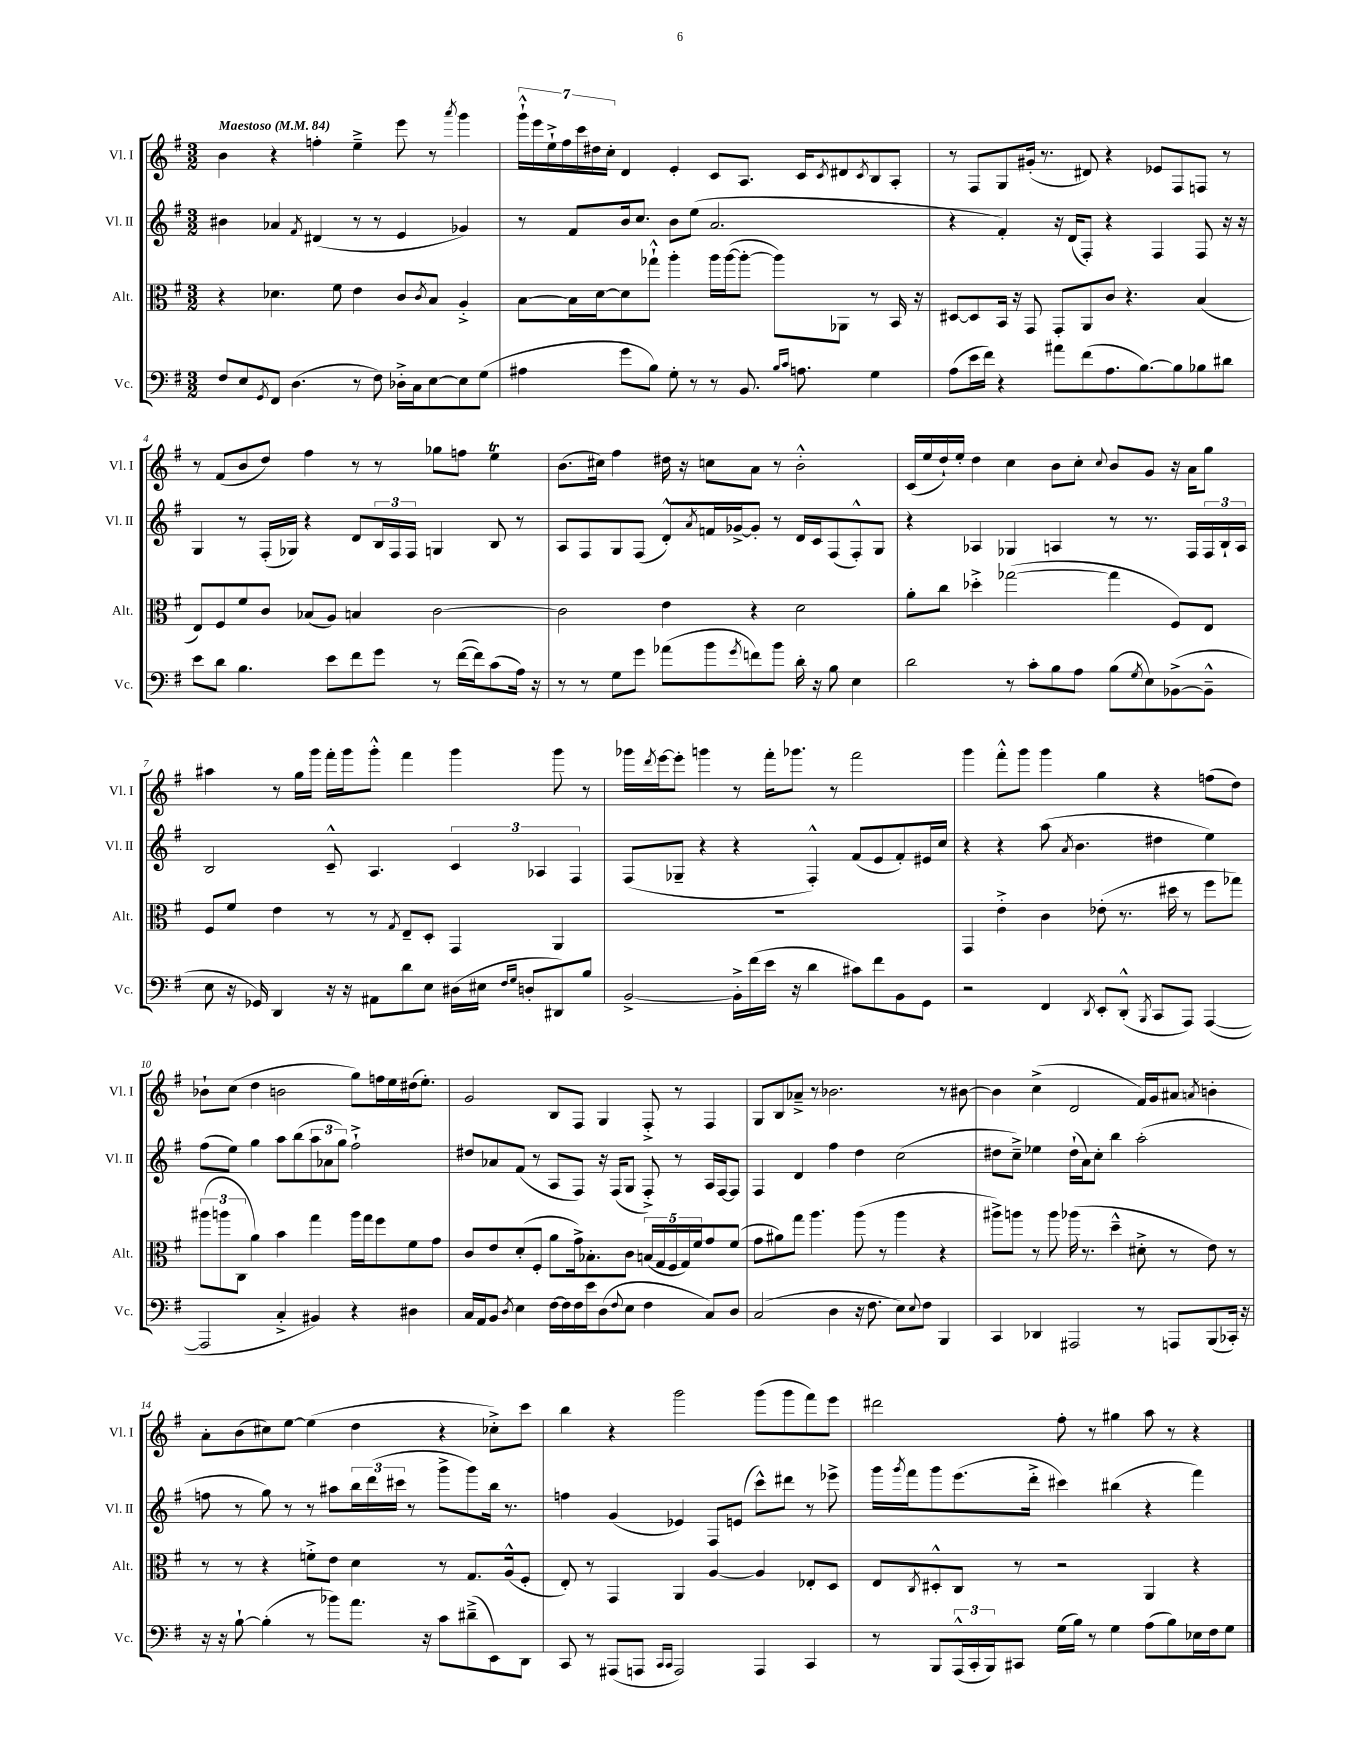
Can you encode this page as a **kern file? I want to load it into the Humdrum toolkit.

**kern	**kern	**kern	**kern
*part4	*part3	*part2	*part1
*staff4	*staff3	*staff2	*staff1
*I"Vc.	*I"Alt.	*I"Vl. II	*I"Vl. I
*I'Vc.	*I'Alt.	*I'Vl. II	*I'Vl. I
*clefF4	*clefC3	*clefG2	*clefG2
*k[f#]	*k[f#]	*k[f#]	*k[f#]
*M3/2	*M3/2	*M3/2	*M3/2
*MM84	*MM84	*MM84	*MM84
=1	=1	=1	=1
!	!	!	!LO:TX:a:B:t=Maestoso
8F#/L	4r	4b#X\	4b\
8E/	.	.	.
8qGG/	.	.	.
8FF#/J	4.d-X\	4a-X/	4r
(4.D\	.	.	.
.	.	8qf#/	.
.	.	(4d#X/	4ffn'\
.	8f#\	.	.
8r	4e\	8r	4ee~^\
8F#\)	.	8r	.
16D-X'^\LL	8c/L	4e/	8eee\
16C\J	.	.	.
.	8qc/	.	.
[8E\	8B/J	.	8r
.	.	.	8qaaa/
8E\]	4A'^/	4g-X/)	4ggg\
(8G\J	.	.	.
=2	=2	=2	=2
4A#X\	[8B\L	8r	28ggg`^^\LL
.	.	.	28eee\
.	.	.	28ee`^\
.	.	.	28ff#\
.	16B\L]	8f#/L	.
.	.	.	28ccc\
.	.	.	28dd#X\
.	[16d\J	.	.
.	.	.	28cc'\JJ
8g\L	8d\]	16b/k	4d/
.	.	8.cc/J	.
8B\J)	8gg-X`^^\J	.	.
8G'\	4aa'\	8b\L	4e'/
8r	.	(8ee\J	.
8r	16aa\LL	2.a/	8c/L
.	([16aa\J	.	.
8.BB/	8aa'\J_	.	8.A/J
.	8aa\L])	.	.
16qqB/LL	.	.	.
16qqc/JJ	.	.	.
8.An\	.	.	16c/KL
.	.	.	8qc/
.	8AA-X\J	.	8d#X/
.	.	.	8qc/
4G\	8r	.	8B/
.	16BB/	.	8A'/J
.	16r	.	.
=3	=3	=3	=3
(8A\L	[8D#X/L	4r	8r
16e\L	8D#/]	.	8F#/L
16f#\JJ)	.	.	.
4r	16BB/Jk	4f#'/)	8G/
.	16r	.	.
.	8GG/	.	(16g#X'/Jk
.	.	.	8.r
8a#X\L	8GG'/L	16r	.
.	.	(16d/KL	.
(8f#\	8AA/	8F#'/J)	8d#X/)
8.A\	8c/J	4r	4r
.	4.r	.	.
[8.B\)	.	.	.
.	.	4F#/	8e-X/L
8B\]	.	.	8F#/
8B-X\	(4B/	8F#/	8Fn/J
8d#X\J	.	16r	8r
.	.	16r	.
!!LO:LB:g=z
=4	=4	=4	=4
8e\L	8E/L)	4G/	8r
8d\J	8F#/	.	(8f#/L
4.B\	8f#/	8r	8b/
.	8c/J	(16F#'/LL	8dd/J)
.	.	16G-X/JJ)	.
.	(8B-X/L	4r	4ff#\
8e\L	8A/J)	.	.
8f#\	4Bn/	8d/L	8r
8g\J	.	24B/L	8r
.	.	24F#/	.
.	.	24F#/JJ	.
8r	[2c\	4Gn/	8gg-X\L
([16f#\LL	.	.	8ffn\J
16f#\J])	.	.	.
(8c\	.	8B/	4eeT\
16A\Jk)	.	8r	.
16r	.	.	.
=5	=5	=5	=5
8r	2c\]	8A/L	(8.b\L
8r	.	8F#/	.
.	.	.	16cc#X\Jk)
8G\L	.	8G/	4ff#\
8g\J	.	(8F#/J	.
(8a-X\L	4e\	8d'^^/L)	16dd#X\
.	.	.	16r
.	.	8qa/	.
8b\	.	16fn/L	8ccn\L
.	.	[16g-X^/J	.
8qg/	.	.	.
8fn\)	4r	8g-'/J]	8a\J
8b\J	.	8r	8r
16d'\	2d\	16d/LL	2b'^^\
16r	.	16c/J	.
8B\	.	(8F#/	.
4E\	.	8F#'^^/)	.
.	.	8G/J	.
=6	=6	=6	=6
2d\	8a'\L	4r	(16c/LL
.	.	.	16ee/
.	8cc\J	.	16dd`/)
.	.	.	16ee'/JJ
.	4dd-X'^\	4A-X/	4dd\
8r	([2gg-X\	4G-X/	4cc\
8c'\L	.	.	.
8B\	.	4An/	8b\L
8A\J	.	.	8cc'\J
.	.	.	8qqcc/
(8B\L	4gg-\]	8r	8b/L
8qG/	.	.	.
8E\)	.	8.r	8g/J
([8BB-X^\	8F#/L)	.	16r
.	.	16F#/LL	16a\KL
8BB-~^^\J]	8E/J	24F#/	8gg\J
.	.	24B`/	.
.	.	24A/JJ	.
!!LO:LB:g=z
=7	=7	=7	=7
8E\	8F#/L	2B/	4aa#X\
16r	8f#/J	.	.
16GG-X/)	.	.	.
4DD/	4e\	.	8r
.	.	.	16gg\LL
.	.	.	16ggg\JJ
16r	8r	8c~^^/	16fff#'\LL
16r	.	.	16ggg\J
8AA#X\L	8r	4.A/	8ggg'^^\J
.	8qG/	.	.
8d\	8E~/L	.	4fff#\
8E\J	8D'/J	.	.
(16D#X\LL	4GG/	6c/	4ggg\
16E#X\JJ	.	.	.
16qqF#/LL	.	.	.
16qqG/JJ	.	.	.
8Dn'/L	.	.	.
.	.	6A-X/	.
8DD#X/)	4AA/	.	8ggg\
.	.	6F#/	.
8B/J	.	.	8r
=8	=8	=8	=8
[2BB^/	1.r	(8F#/L	16ggg-X\LL
.	.	.	8qddd/
.	.	.	[16eee\J
.	.	8G-X~/J	8eee'\J]
.	.	4r	4gggn\
16BB'^\LL]	.	4r	8r
(16f#\	.	.	.
16e\JJ	.	.	16fff#'\KL
16r	.	.	8.ggg-X\J
4d\	.	4F#'^^/)	.
.	.	.	8r
8c#X\L)	.	(8f#/L	2fff#\
8f#\	.	8e/	.
8BB\	.	8f#'/)	.
8GG\J	.	16e#X/L	.
.	.	16cc/JJ	.
=9	=9	=9	=9
2r	4GG/	4r	4ggg\
.	4e'^\	4r	8fff#'^^\L
.	.	.	8ggg\J
4FF#/	4c\	(8aa\	4ggg\
.	.	8qa/	.
.	.	4.b\	.
8qDD/	.	.	.
8EE'/L	(8e-X'\	.	4gg\
(8DD'^^/J	8.r	.	.
8qBBB/	.	.	.
8CC/L	.	4dd#X\	4r
.	16dd#X\	.	.
8AAA/J)	8r	.	.
([4AAA/	8ff#\L	4ee\)	(8ffn\L
.	8gg-X\J)	.	8dd\J)
!!LO:LB:g=z
=10	=10	=10	=10
2AAA/]	(12aa#X\L	(8ff#\L	8b-X`\L
.	12aan\	.	.
.	.	8ee\J)	(8cc\J
.	12C\J	.	.
.	4a\)	4gg\	4dd\
4C'^/	4b\	8aa\L	2bn\
.	.	(8bb\	.
4BB#X/)	4gg\	12aa\	.
.	.	12a-X\	.
.	.	12gg\J)	.
4r	16aa\LL	2ff#`^\	8gg\L)
.	16gg\J	.	.
.	8ff#\	.	16ffn\L
.	.	.	16ee\
4D#X\	8f#\	.	(16dd#X\J
.	.	.	8.ee'\J)
.	8g\J	.	.
=11	=11	=11	=11
16C/LL	8c/L	8dd#X/L	2g/
16AA/J	.	.	.
8BB/J	8e/	8a-X/	.
8qD/	.	.	.
4E\	(8d'/	(8f#/J	.
.	8F#'/J	8r	.
[16F#\LL	8a\L	8A/L	8B/L
16F#\]	.	.	.
16F#\	16g^\k)	8F#/J)	8F#/J
16e\J	8.B-X'\	.	.
(8D\	.	16r	4G/
.	.	(16F#/KL	.
8qqF#/	.	.	.
8E\J	8c\J	8G/J	.
4F#\	(20Bn/LL	8F#'^/)	8F#'^/
.	20G/	.	.
.	20F#/	.	.
.	.	8r	8r
.	20G/)	.	.
.	20f#/J	.	.
8C/L)	8g/	16A/LL	4F#/
.	.	[16F#/J	.
8D/J	(8f#/J	8F#/J]	.
=12	=12	=12	=12
(2C/	8g\L	4F#/	8G/L
.	8a#X\)	.	8B/
.	8gg\J	4d/	8a-X~^/J
.	4.aa\	.	8r
4D\	.	4ff#\	2.b-X\
16r	(8aa\	4dd\	.
8.F#\	.	.	.
.	8r	.	.
8E\L)	4aa\	(2cc\	.
8qqE/	.	.	.
8F#\J	.	.	.
4BBB/	4r	.	8r
.	.	.	[8b#X\
=13	=13	=13	=13
4CC/	8aa#X^\L)	8dd#X\L	4b#\]
.	8aan\J	8cc~^\J)	.
4DD-X/	8r	4ee-X\	(4cc^\
.	8aa\	.	.
2AAA#X/	(16aa-X\	(16dd#`\LL	2d/
.	8.r	16a\J)	.
.	.	8cc'\J	.
.	4dd~^^\	4bb\	.
8r	8d#X'^\	(2aa'\	16f#/LL)
.	.	.	16g/J
8AAAn/L	8r	.	8a#X/J
.	.	.	8qan/
(8BBB/	8e\)	.	4bn'\
16CC-X'/Jk)	8r	.	.
16r	.	.	.
!!LO:LB:g=z
=14	=14	=14	=14
16r	8r	8ffn\	8a'\L
16r	.	.	.
[8B`\	8r	8r	(8b\
(4B'\]	4r	8gg\)	8cc#X\)
.	.	8r	[8ee\J
8r	8fn'^\L	8r	(4ee\]
8b-X\L)	8e\J	8aa#X\L	.
8.a\J	4d\	24bb\L	4dd\
.	.	(24ddd\	.
.	.	24ccc#X\JJ	.
.	.	8r	.
16r	.	.	.
8c\L	8r	8ggg^\L	4r
(8d#X~^\	8.G/L	8ggg\)	.
8EE\)	.	16bb\Jk	8cc-X'^\L)
.	(16A^^/k	8.r	.
8DD\J	8F#'/J	.	8ccc\J
=15	=15	=15	=15
8CC/	8E'/)	4ffn\	4bb\
8r	8r	.	.
(8AAA#X/L	4GG/	(4g/	4r
8AAAn/J	.	.	.
16qqCC/LL	.	.	.
16qqCC/JJ	.	.	.
2AAA/)	4AA/	4e-X/)	2ggg\
.	[4A/	8F#/L	.
.	.	(8en/J	.
4AAA/	4A/]	8ccc^^\L)	(8ggg\L
.	.	8ddd#X\J	8ggg\
4CC/	8E-X'/L	8r	8fff#\)
.	8D/J	8eee-X^\	8eee\J
=16	=16	=16	=16
8r	8E/L	16ggg\LL	2ddd#X\
.	.	8qggg/	.
.	.	16fff#\J	.
.	8qC/	.	.
8BBB/L	8D#X'^^/	8ggg\	.
(24AAA^^/L	8C/J	(8.eee\	.
24CC'/	.	.	.
24BBB/J)	.	.	.
8CC#X/J	8r	.	.
.	.	16ddd'^\Jk	.
(16G\LL	2r	4ccc#X\)	8ff#'\
16B\JJ)	.	.	.
8r	.	.	8r
4G\	.	(4bb#X\	4gg#X\
(8A\L	4AA/	4r	8aa\
8B\)	.	.	8r
16E-X\L	4r	4fff#\)	4r
16F#\J	.	.	.
8G\J	.	.	.
==	==	==	==
*-	*-	*-	*-
